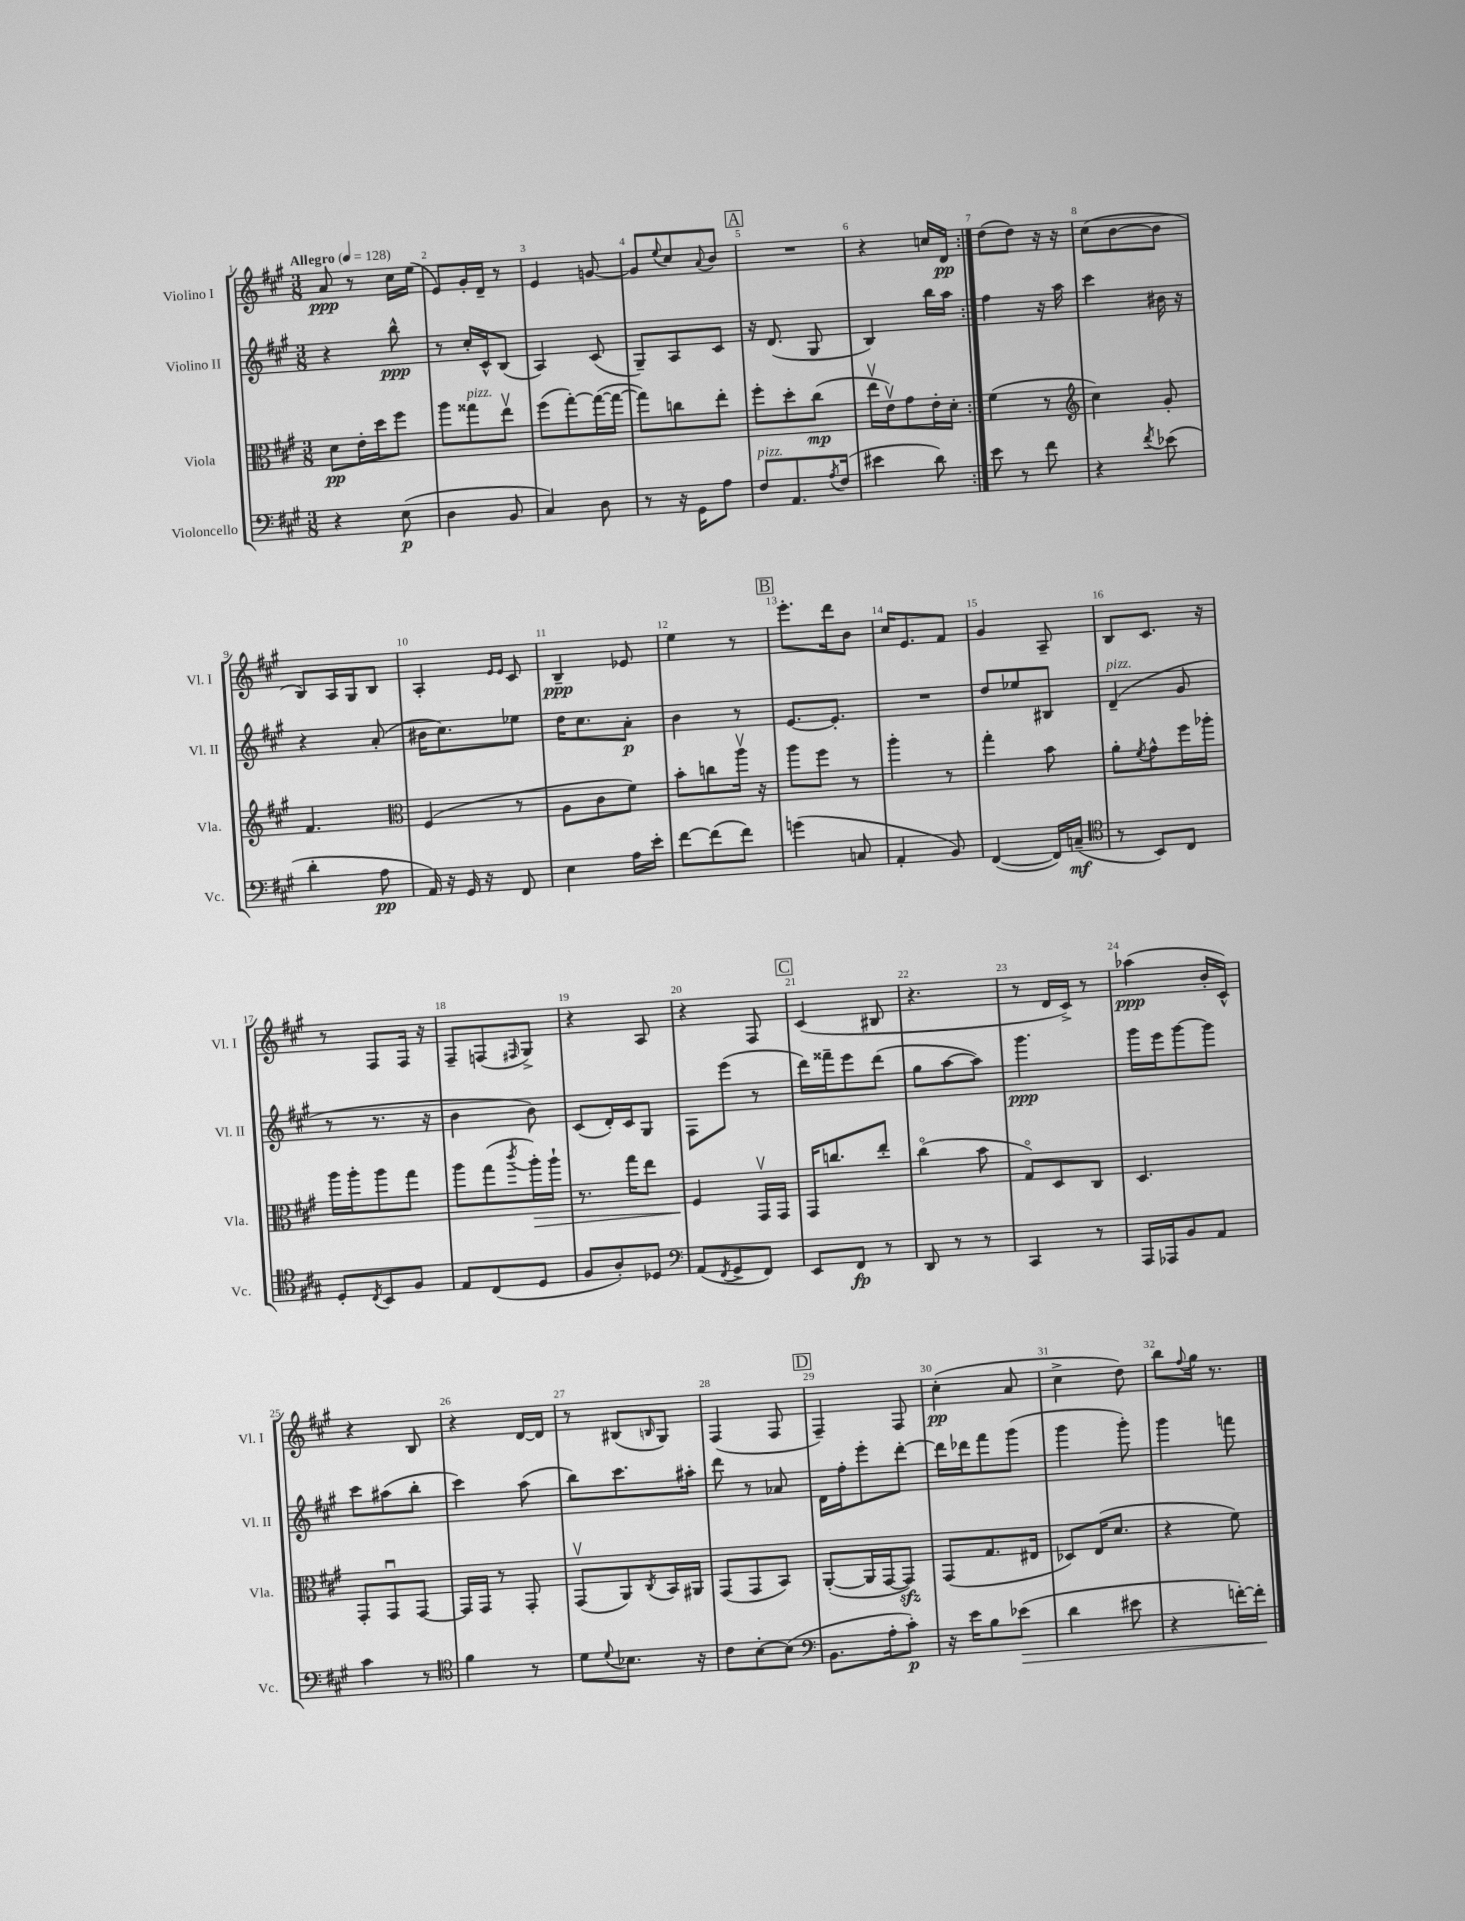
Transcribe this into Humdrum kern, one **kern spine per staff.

**kern	**dynam	**kern	**dynam	**kern	**dynam	**kern	**dynam
*part4	*part4	*part3	*part3	*part2	*part2	*part1	*part1
*staff4	*staff4	*staff3	*staff3	*staff2	*staff2	*staff1	*staff1
*I"Violoncello	*	*I"Viola	*	*I"Violino II	*	*I"Violino I	*
*I'Vc.	*	*I'Vla.	*	*I'Vl. II	*	*I'Vl. I	*
*clefF4	*	*clefC3	*	*clefG2	*	*clefG2	*
*k[f#c#g#]	*	*k[f#c#g#]	*	*k[f#c#g#]	*	*k[f#c#g#]	*
*M3/8	*	*M3/8	*	*M3/8	*	*M3/8	*
*MM128	*	*MM128	*	*MM128	*	*MM128	*
=1	=1	=1	=1	=1	=1	=1	=1
!	!	!	!	!	!	!LO:TX:a:B:t=Allegro	!
4r	.	8d\L	pp	4r	.	8a/	ppp
.	.	16e'\L	.	.	.	8r	.
.	.	16dd\J	.	.	.	.	.
(8E\	p	8ff#\J	.	8bb^^\	ppp	16cc#\LL	.
.	.	.	.	.	.	(16ee\JJ	.
=2	=2	=2	=2	=2	=2	=2	=2
4D\	.	8aa\L	.	8r	.	8e/L)	.
!	!	!LO:TX:a:i:t=pizz.	!	!	!	!	!
.	.	8gg##X\	.	16cc#'/LL	.	16g#'/L	.
.	.	.	.	16c#^^/J	.	16d~/JJ	.
8BB/	.	8eev\J	.	(8B/J	.	8r	.
=3	=3	=3	=3	=3	=3	=3	=3
4C#/)	.	(8ff#\L	.	4A/)	.	4e/	.
.	.	[8gg#'\)	.	.	.	.	.
8D\	.	(16gg#\L_	.	(8c#/	.	[8gn/	.
.	.	16gg#\JJ_	.	.	.	.	.
=4	=4	=4	=4	=4	=4	=4	=4
8r	.	8gg#\L])	.	8G#~/L)	.	8g/L]	.
.	.	.	.	.	.	8qqee/	.
16r	.	8ccn\	.	8A/	.	8cc#/	.
16GG#\KL	.	.	.	.	.	.	.
.	.	.	.	.	.	8qqa/	.
8A\J	.	8ee'\J	.	8c#/J	.	8b/J	.
!!LO:REH:place=s1:t=A
=5	=5	=5	=5	=5	=5	=5	=5
!LO:TX:a:i:t=pizz.	!	!	!	!	!	!	!
8F#/L	.	8ff#'\L	.	16r	.	4.r	.
.	.	.	.	(8.d/	.	.	.
8.AA/	.	8dd'\	.	.	.	.	.
.	.	(8cc#\J	mp	8G#/	.	.	.
8qA/	.	.	.	.	.	.	.
(16F#/Jk	.	.	.	.	.	.	.
=6	=6	=6	=6	=6	=6	=6	=6
4e#X\	.	16eev\LL	.	4B/)	.	4r	.
.	.	16ev\J)	.	.	.	.	.
.	.	8g#\	.	.	.	.	.
8d\)	.	16e'\L	.	16bb\LL	.	16ccn/LL	.
.	.	16d'\JJ	.	16aa\JJ	.	16d/JJ	pp
=7:|!	=7:|!	=7:|!	=7:|!	=7:|!	=7:|!	=7:|!	=7:|!
8e\	.	(4f#\	.	4ff#\	.	(8dd\L	.
8r	.	.	.	.	.	8dd\J)	.
8f#\	.	8r	.	16r	.	16r	.
.	.	.	.	16aa\	.	16r	.
=8	=8	=8	=8	=8	=8	=8	=8
*	*	*clefG2	*	*	*	*	*
4r	.	4cc#\)	.	4ccc#\	.	(8cc#\L	.
.	.	.	.	.	.	[8b\	.
8qf#/	.	.	.	.	.	.	.
(8e-X\	.	8g#'/	.	16b#X\	.	8b\J]	.
.	.	.	.	16r	.	.	.
!!LO:LB:g=z
=9	=9	=9	=9	=9	=9	=9	=9
4d'\	.	4.f#/	.	4r	.	8B/L)	.
.	.	.	.	.	.	16A/L	.
.	.	.	.	.	.	16G#/J	.
8A\	pp	.	.	(8a'/	.	8B/J	.
=10	=10	=10	=10	=10	=10	=10	=10
*	*	*clefC3	*	*	*	*	*
16AA/)	.	(4F#/	.	16b#X\KL	.	4A'/	.
16r	.	.	.	8.cc#\)	.	.	.
16GG#/	.	.	.	.	.	.	.
16r	.	.	.	.	.	.	.
.	.	.	.	.	.	16qqe/LL	.
.	.	.	.	.	.	16qqe/JJ	.
8FF#/	.	8r	.	8ee-X\J	.	8c#/	.
=11	=11	=11	=11	=11	=11	=11	=11
4E\	.	8A\L	.	16dd\KL	.	4B~/	ppp
.	.	.	.	8.cc#\	.	.	.
.	.	8c#\	.	.	.	.	.
16A\LL	.	8f#\J)	.	8a'\J	p	8e-X/	.
16e'\JJ	.	.	.	.	.	.	.
=12	=12	=12	=12	=12	=12	=12	=12
[8f#\L	.	8b'\L	.	4b\	.	4ee\	.
(8f#\]	.	8ccn\	.	.	.	.	.
8f#\J)	.	16aav\Jk	.	8r	.	8r	.
.	.	16r	.	.	.	.	.
!!LO:REH:place=s1:t=B
=13	=13	=13	=13	=13	=13	=13	=13
(4gn\	.	8aa\L	.	[8.e/L	.	8.eee'\L	.
.	.	8ff#\J	.	.	.	.	.
.	.	.	.	8.e'/J]	.	16ddd\k	.
8Cn/	.	8r	.	.	.	8b\J	.
=14	=14	=14	=14	=14	=14	=14	=14
4AA'/	.	4aa'\	.	4.r	.	16cc#/KL	.
.	.	.	.	.	.	8.e/	.
8BB/)	.	8r	.	.	.	8f#/J	.
=15	=15	=15	=15	=15	=15	=15	=15
([4FF#/	.	4gg#'\	.	8dd/L	.	4g#/	.
.	.	.	.	8ee-X/	.	.	.
16FF#/LL])	.	8b\	.	8B#X/J	.	8A~/	.
(16Cn~/JJ	mf	.	.	.	.	.	.
=16	=16	=16	=16	=16	=16	=16	=16
*clefC4	*	*	*	*	*	*	*
!	!	!	!	!LO:TX:a:i:t=pizz.	!	!	!
8r	.	8a'\L	.	(4d~/	.	8B/L	.
.	.	8qf#/	.	.	.	.	.
8BB/L)	.	8g#^^\	.	.	.	8.c#/J	.
8C#/J	.	16ff#\L	.	8g#/	.	.	.
.	.	16aa-X'\JJ	.	.	.	16r	.
!!LO:LB:g=z
=17	=17	=17	=17	=17	=17	=17	=17
8D'/L	.	16aa\LL	.	8r	.	8r	.
.	.	16aa'\J	.	.	.	.	.
8qC#/	.	.	.	.	.	.	.
8BB/	.	8aa\	.	8.r	.	8F#/L	.
8F#/J	.	8gg#\J	.	.	.	16F#/Jk	.
.	.	.	.	16r	.	16r	.
=18	=18	=18	=18	=18	=18	=18	=18
8E/L	.	8aa\L	.	4b\	.	8F#~/L	.
(8C#/	.	(8gg#\	.	.	.	(8Fn/	.
.	.	8qccc#/	.	.	.	16qqF#X/	.
!	!	!	!LO:HP:b	!	!	!	!
8D/J	.	16aa'\L)	>	8b\)	.	8G#^/J)	.
.	.	16aa`\JJ	.	.	.	.	.
=19	=19	=19	=19	=19	=19	=19	=19
8F#/L	.	8.r	.	(8c#/L	.	4r	.
8A'/)	.	.	.	16d'/L)	.	.	.
.	.	16gg#\KL	.	16c#/J	.	.	.
8D-X/J	.	8ee\J	.	8G#/J	.	8A/	.
=20	=20	=20	=20	=20	=20	=20	=20
*clefF4	*	*	*	*	*	*	*
(8AA/L	.	4F#/	.	8F#\L	.	4r	.
8qFF#/	.	.	.	.	.	.	.
8GG#^/	.	.	.	(8eee\J	.	.	.
8FF#/J)	.	16GG#v/LL	]	8r	.	8F#/	.
.	.	16GG#/JJ	.	.	.	.	.
!!LO:REH:place=s1:t=C
=21	=21	=21	=21	=21	=21	=21	=21
8EE/L	.	16GG#/KL	.	16ddd\LL)	.	(4c#/	.
.	.	8.ccn/	.	16fff##X~\J	.	.	.
8FF#/J	fp	.	.	8eee\	.	.	.
8r	.	8ee'/J	.	(8ddd\J	.	8B#X/	.
=22	=22	=22	=22	=22	=22	=22	=22
8DD/	.	(4cc#\	.	8gg#\L	.	4.r	.
8r	.	.	.	[8aa\	.	.	.
8r	.	8b\	.	8aa\J])	.	.	.
=23	=23	=23	=23	=23	=23	=23	=23
4CC#/	.	8G#/L)	.	4.ggg#\	ppp	8r	.
.	.	8D/	.	.	.	16d/LL	.
.	.	.	.	.	.	16c#^/JJ)	.
8r	.	8C#/J	.	.	.	8r	.
=24	=24	=24	=24	=24	=24	=24	=24
16AAA/LL	.	4.D/	.	16ggg#\LL	.	(4aa-X\	ppp
16AAA-X/J	.	.	.	16eee\J	.	.	.
8BB/	.	.	.	[8ggg#\	.	.	.
8AA/J	.	.	.	8ggg#\J]	.	16b'/LL	.
.	.	.	.	.	.	16c#^^/JJ)	.
!!LO:LB:g=z
=25	=25	=25	=25	=25	=25	=25	=25
4c#\	.	8GG#'/L	.	8ccc#\L	.	4r	.
.	.	8GG#u/	.	(8aa#X\	.	.	.
8r	.	[8GG#/J	.	8bb'\J	.	8B/	.
=26	=26	=26	=26	=26	=26	=26	=26
*clefC4	*	*	*	*	*	*	*
4f#\	.	16GG#/LL]	.	4ccc#\)	.	4r	.
.	.	16GG#/JJ	.	.	.	.	.
.	.	8r	.	.	.	.	.
8r	.	8GG#'/	.	(8aa\	.	[16d/LL	.
.	.	.	.	.	.	16d/JJ]	.
=27	=27	=27	=27	=27	=27	=27	=27
8d\L	.	(8GG#v/L	.	8bb\L)	.	8r	.
8qqd/	.	.	.	.	.	.	.
8.B-X\J	.	8AA/)	.	8.ccc#\	.	(8B#X/L	.
.	.	8qC#/	.	.	.	16qqBn/	.
.	.	16BB/L	.	.	.	8G#/J)	.
16r	.	16AA#X/JJ	.	16aa#X'\Jk	.	.	.
=28	=28	=28	=28	=28	=28	=28	=28
8c#\L	.	(8GG#/L	.	8ddd\	.	(4F#/	.
[8B'\	.	8GG#/	.	8r	.	.	.
(8B\J]	.	8BB/J)	.	8a-X/	.	8F#/	.
!!LO:REH:place=s1:t=D
=29	=29	=29	=29	=29	=29	=29	=29
*clefF4	*	*	*	*	*	*	*
8.BB\L	.	([8AA'/L	.	16d\LL	.	4F#~/)	.
.	.	.	.	16ff#'\J	.	.	.
.	.	16AA/L]	.	8eee'\	.	.	.
16A'\k	.	[16GG#/J	.	.	.	.	.
8c#'\J)	p	8GG#zz/J])	.	[8ddd'\J	.	8F#/	.
=30	=30	=30	=30	=30	=30	=30	=30
16r	.	(8GG#/L	.	16ddd\LL]	.	(4cc#'\	pp
16e\KL	.	.	.	16ddd-X\J	.	.	.
8B\	.	8.G#/	.	8fff#\	.	.	.
!	!LO:HP:b	!	!	!	!	!	!
(8e-X\J	>	.	.	(8ggg#\J	.	8a/	.
.	.	16E#X/Jk	.	.	.	.	.
=31	=31	=31	=31	=31	=31	=31	=31
4d\	.	8D-X/L)	.	4ggg#\	.	4cc#^\	.
.	.	(16E/K	.	.	.	.	.
.	.	8.d/J	.	.	.	.	.
8e#X\	.	.	.	8ggg#'\)	.	8dd\)	.
=32	=32	=32	=32	=32	=32	=32	=32
4r	.	4r	.	4ggg#\	.	8bb\L	.
.	.	.	.	.	.	8qqff#/	.
.	.	.	.	.	.	16gg#\Jk	.
.	.	.	.	.	.	8.r	.
[16fn'\LL)	.	8f#\)	.	8fffn\	.	.	.
16f'\JJ]	.	.	.	.	.	.	.
.	]	.	.	.	.	.	.
==	==	==	==	==	==	==	==
*-	*-	*-	*-	*-	*-	*-	*-
